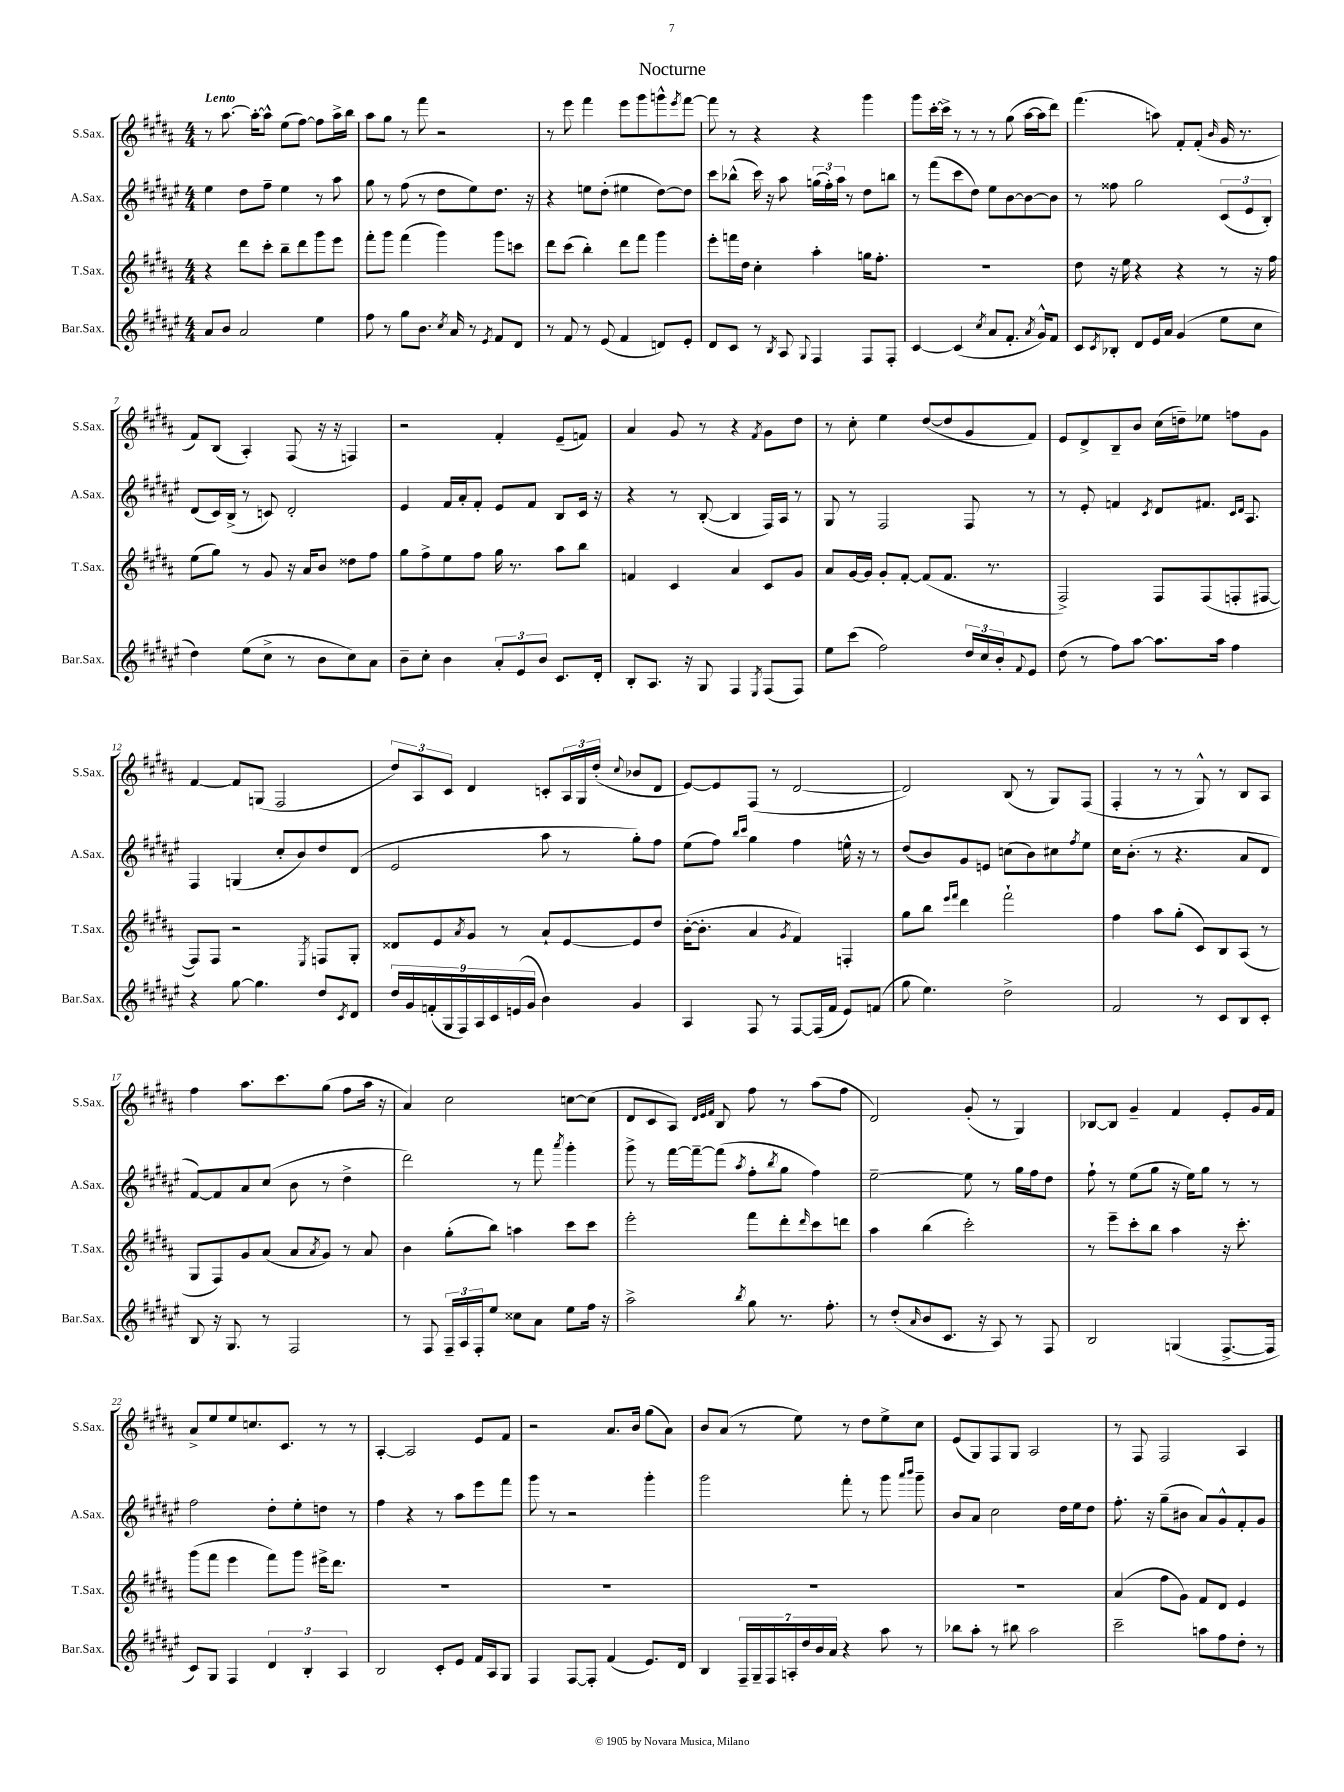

**kern	**kern	**kern	**kern
*part4	*part3	*part2	*part1
*staff4	*staff3	*staff2	*staff1
*I"Bar.Sax.	*I"T.Sax.	*I"A.Sax.	*I"S.Sax.
*I'Bar.Sax.	*I'T.Sax.	*I'A.Sax.	*I'S.Sax.
*clefG2	*clefG2	*clefG2	*clefG2
*k[f#c#g#d#a#e#]	*k[f#c#g#d#a#]	*k[f#c#g#d#a#e#]	*k[f#c#g#d#a#]
*M4/4	*M4/4	*M4/4	*M4/4
=1	=1	=1	=1
!	!	!	!LO:TX:a:B:t=Lento
8a#/L	4r	4ee#\	8r
8b/J	.	.	[8.aa#\
2a#/	8ddd#\L	8dd#\L	.
.	.	.	16aa#'\KL_
.	8ccc#'\J	8ff#~\J	8aa#^^\J]
.	8bb~\L	4ee#\	(8ee\L
.	8ddd#\	.	[8ff#\J)
4ee#\	8ggg#\	8r	8ff#\L]
.	8eee\J	8aa#\	16aa#^\L
.	.	.	16bb\JJ
=2	=2	=2	=2
8ff#\	8fff#'\L	8gg#\	8aa#\L
8r	8ggg#\J	8r	8gg#\J
8gg#\L	(4fff#\	(8ff#\	8r
8.b\J	.	8r	8fff#\
.	4ggg#\)	8dd#\L	2r
8qcc#/	.	.	.
16a#/	.	.	.
8r	.	8ee#\)	.
8qe#/	.	.	.
8f#/L	8ggg#\L	8.dd#\J	.
8d#/J	8cccn\J	.	.
.	.	16r	.
=3	=3	=3	=3
8r	8ddd#\L	4r	8r
8f#/	(8ccc#\J	.	8eee\
8r	4bb'\)	8een\L	4fff#\
(8e#/	.	(8dd#'\J	.
4f#/	8ddd#\L	4ee#X\	8eee\L
.	8fff#\J	.	8ggg#\
8dn/L)	4ggg#\	[8dd#\L)	8gggn^^\
.	.	.	8qeee/
8e#'/J	.	8dd#\J]	[8fff#\J
=4	=4	=4	=4
8d#/L	8eee'\L	8ccc#\L	8fff#\]
8c#/J	16fffn\L	(8bb-X^^\J	8r
.	16dd#\JJ	.	.
8r	4cc#'\	16ccc#\)	4r
.	.	16r	.
8qB/	.	.	.
8A#/	.	8aa#\	.
8qqG#/	.	.	.
4F#/	4aa#'\	(24ggn\LL	4r
.	.	24ff#'\)	.
.	.	24aa#\JJ	.
.	.	8r	.
8F#/L	16ggn\KL	8dd#\L	4ggg#\
.	8.ff#'\J	.	.
8F#'/J	.	8bbn\J	.
=5	=5	=5	=5
[4c#/	1r	8r	8ggg#\L
.	.	(8fff#\L	[16ccc#'\L
.	.	.	16ccc#^\JJ]
(4c#/]	.	8ccc#\	8r
.	.	8dd#\J)	8r
8qcc#/	.	.	.
8a#/L	.	8ee#\L	8r
8.f#'/J	.	[8b\	(8gg#\
.	.	8b\_	[16aa#\LL
8qa#/	.	.	.
16g#^^/KL)	.	.	16aa#\J]
8f#/J	.	8b\J]	8ddd#\J)
=6	=6	=6	=6
8c#/L	8dd#\	8r	(4.fff#\
8qc#/	.	.	.
8B-X'/J	16r	8ff##X\	.
.	16ee\	.	.
8d#/L	4r	2gg#\	.
16e#/L	.	.	8aan\)
16a#/JJ	.	.	.
(4g#/	4r	.	8f#'/L
.	.	.	(8f#'/J
.	.	.	16qqb/
8ee#\L	8r	(12c#/L	16g#/
.	.	.	8.r
.	.	12e#/	.
8cc#\J	16r	.	.
.	.	12B'/J)	.
.	16ff#\	.	.
!!LO:LB:g=z
=7	=7	=7	=7
4dd#\)	(8ee\L	(8d#/L	8f#/L)
.	8gg#\J)	16c#/L)	(8B/J
.	.	(16B^/JJ	.
(8ee#\L	8r	8r	4A#'/)
8cc#^\J	8g#/	8cn/)	.
8r	16r	2d#'/	(8F#/
.	16a#/KL	.	.
8b\L	8b/J	.	16r
.	.	.	16r
8cc#\)	8dd##X\L	.	4Fn/)
8a#\J	8ff#\J	.	.
=8	=8	=8	=8
8b~\L	8gg#\L	4e#/	2r
8cc#'\J	8ff#^\	.	.
4b\	8ee\	16f#/LL	.
.	.	16a#'/J	.
.	8ff#\J	8f#'/J	.
12a#'/L	16gg#\	8e#/L	4f#'/
.	8.r	.	.
12e#/	.	.	.
.	.	8f#/J	.
12b/J	.	.	.
8.c#/L	8aa#\L	8B/L	(8e~/L
.	8bb\J	16c#/Jk	8fn/J)
16d#'/Jk	.	16r	.
=9	=9	=9	=9
8B'/L	4fn/	4r	4a#/
8.A#/J	.	.	.
.	4c#/	8r	8g#/
16r	.	.	.
8G#/	.	([8B'/	8r
4F#/	4a#/	4B/]	4r
8qE#/	.	.	8qf#/
(8F#/L	8c#/L	16F#/LL)	8g#\L
.	.	16A#/JJ	.
8F#/J)	8g#/J	8r	8dd#\J
=10	=10	=10	=10
8ee#\L	8a#/L	8G#/	8r
(8ccc#\J	[16g#/L	8r	8cc#'\
.	16g#/JJ]	.	.
2ff#\)	8g#'/L	2F#/	4ee\
.	[8f#'/J	.	.
.	(8f#/L]	.	([8dd#/L
.	8.f#/J	.	8dd#/]
24dd#/LL	.	8F#/	8g#/
24cc#/	.	.	.
.	8.r	.	.
24b'/J	.	.	.
8qqf#/	.	.	.
8e#/J	.	8r	8f#/J)
=11	=11	=11	=11
(8dd#\	2F#^/)	8r	8e/L
8r	.	8e#'/	8d#^/
8ff#\L)	.	4fn/	8B~/
[8aa#\J	.	.	8b/J
.	.	8qc#/	.
8.aa#\L]	8F#/L	8d#/L	(16cc#\LL
.	.	.	16ddn~\J)
.	(8F#/	8.f#X/J	8ee-X\J
16aa#\Jk	.	.	.
4ff#\	8Fn'/	.	8ffn\L
.	.	16qqc#/LL	.
.	.	16qqd#/JJ	.
.	.	8.A#/	.
.	[8F#X/J	.	8g#\J
!!LO:LB:g=z
=12	=12	=12	=12
4r	8F#/L])	4F#/	[4f#/
.	8F#/J	.	.
[8gg#\	2r	(4Gn/	8f#/L]
4.gg#\]	.	.	(8Gn/J
.	.	8cc#'/L	2F#/
.	.	8b/)	.
.	8qE/	.	.
8dd#/L	8Fn/L	8dd#/	.
8qc#/	.	.	.
8d#/J	8G#'/J	(8d#/J	.
=13	=13	=13	=13
18dd#/LL	8d##X/L	2e#/	12dd#/L)
18g#/	.	.	.
.	.	.	12A#/
(18fn'/	.	.	.
.	8e/	.	.
18G#/	.	.	12c#/J
18F#/)	.	.	.
.	8qa#/	.	.
.	8g#/J	.	4d#/
18A#/	.	.	.
18c#/	.	.	.
.	8r	.	.
(18en/	.	.	.
18g#/JJ	.	.	.
4b\)	8a#`/L	8aa#\	8cn'/L
.	[8e/	8r	24A#/L
.	.	.	24G#/
.	.	.	(24dd#'/JJ
.	.	.	8qqcc#/
4g#/	8e/]	8gg#'\L)	8b-X/L
.	8dd#/J	8ff#\J	8d#/J
=14	=14	=14	=14
4A#/	([16b'\KL	(8ee#\L	[8e/L)
.	8.b'\J]	.	.
.	.	8ff#\J)	8e/]
.	.	16qqbb/LL	.
.	.	16qqccc#/JJ	.
8F#/	4a#/	4gg#\	(8F#/J
8r	.	.	8r
.	8qg#/	.	.
[8F#/L	4f#/)	4ff#\	[2d#/
(16F#/L]	.	.	.
16f#/JJ	.	.	.
8e#/L)	4Fn'/	16een^^\	.
.	.	16r	.
(8fn/J	.	8r	.
=15	=15	=15	=15
8gg#\	8gg#\L	(8dd#/L	2d#/])
4.ee#\)	8bb\J	8b/)	.
.	16qqeee/LL	.	.
.	16qqfff#/JJ	.	.
.	4ddd#\	8g#/	.
.	.	8en/J	.
2dd#^\	2fff#`\	(8ccn\L	(8B/
.	.	8b\)	8r
.	.	8cc#X\	8G#/L)
.	.	8qff#/	.
.	.	8ee#\J	(8F#/J
=16	=16	=16	=16
2f#/	4ff#\	16cc#\KL	4F#'/
.	.	(8.b'\J	.
.	8aa#\L	8r	8r
.	(8gg#'\J	4.r	8r
8r	8c#/L)	.	8G#^^/)
8c#/L	8B/	.	8r
8B/	(8A#/J	8a#/L	8B/L
8c#'/J	8r	8d#/J	8A#/J
!!LO:LB:g=z
=17	=17	=17	=17
8B/	8G#/L	[8f#/L)	4ff#\
16r	8F#/)	8f#/]	.
8.G#/	.	.	.
.	8g#/	8a#/	8.aa#\L
8r	(8a#/J	(8cc#/J	.
.	.	.	8.ccc#\
2F#/	8a#/L	8b\	.
.	8qa#/	.	.
.	8g#/J)	8r	(8gg#\J
.	8r	4dd#^\	8ff#\L
.	8a#/	.	16aa#\Jk
.	.	.	16r
=18	=18	=18	=18
8r	4b\	2ddd#\)	4a#/)
8F#/	.	.	.
24F#~/LL	(8gg#'\L	.	2cc#\
24A#/	.	.	.
24F#'/J	.	.	.
8ee#/J	8bb\J)	.	.
8cc##X\L	4aan\	8r	.
8a#\J	.	8fff#\	.
.	.	8qaaa#/	.
8ee#\L	8ccc#\L	4ggg#'\	[8ccn\L
16ff#\Jk	8ccc#\J	.	(8cc\J]
16r	.	.	.
=19	=19	=19	=19
2aa#^\	2eee'\	8ggg#^\	8d#/L
.	.	8r	8c#/
.	.	[16fff#\LL	8A#/J)
.	.	16fff#~\J_	.
.	.	.	32qqd#/LLL
.	.	.	32qqe/
.	.	.	32qqf#/JJJ
.	.	(8fff#\J]	8B/
8qbb/	.	8qaa#/	.
8gg#\	8fff#\L	8ff#'\L	8ff#\
.	.	8qbb/	.
8.r	8ddd#'\	8gg#\J	8r
.	16qqddd#/	.	.
.	8ccc#\	4ff#\)	(8aa#\L
8.ff#'\	.	.	.
.	8dddn\J	.	8ff#\J
=20	=20	=20	=20
8r	4aa#\	[2ee#~\	2d#/)
(8dd#'/L	.	.	.
16qqa#/	.	.	.
8b/	(4bb\	.	.
8.c#/J	.	.	.
.	2ccc#'\)	8ee#\]	(8g#'/
16r	.	.	.
8A#/)	.	8r	8r
8r	.	16gg#\LL	4G#/)
.	.	16ff#\J	.
8F#/	.	8dd#\J	.
=21	=21	=21	=21
2B/	8r	8ff#`\	[8B-X/L
.	8eee~\L	8r	8B-/J]
.	8ccc#'\	(8ee#\L	4g#~/
.	8bb\J	8gg#\J	.
(4Gn/	4aa#\	16r	4f#/
.	.	16ee#\KL)	.
.	.	8gg#\J	.
[8.F#^/L	16r	8r	8e'/L
.	8.ccc#'\	.	.
.	.	8r	16g#/L
16F#/Jk]	.	.	16f#/JJ
!!LO:LB:g=z
=22	=22	=22	=22
8c#/L)	(8ggg#\L	2ff#\	8a#^/L
8G#/J	8fff#\J	.	8ee/
4F#/	4eee\	.	8ee/
.	.	.	8.ccn/
6d#/	8fff#\L)	8dd#'\L	.
.	.	.	8.c#/J
.	8ggg#\J	8ee#'\	.
6B'/	.	.	.
.	16eee#X^\KL	8ddn\J	8r
.	8.ddd#\J	.	.
6A#/	.	.	.
.	.	8r	8r
=23	=23	=23	=23
2B/	1r	4ff#\	[4A#'/
.	.	4r	2A#/]
8c#'/L	.	8r	.
8e#/J	.	8aa#\L	.
16f#/LL	.	8eee#\	8e/L
16A#/J	.	.	.
8G#/J	.	8fff#\J	8f#/J
=24	=24	=24	=24
4F#/	1r	8ggg#\	2r
.	.	8r	.
[8F#/L	.	2r	.
8F#'/J]	.	.	.
(4f#/	.	.	8.a#/L
.	.	.	16b/Jk
8.e#/L)	.	4ggg#'\	(8gg#\L
.	.	.	8a#\J)
16d#/Jk	.	.	.
=25	=25	=25	=25
4B/	1r	2ggg#\	8b/L
.	.	.	(8a#/J
28F#~/LL	.	.	8r
28G#~/	.	.	.
28F#/	.	.	.
28An'/	.	.	.
.	.	.	8ee\)
28dd#/	.	.	.
28b/	.	.	.
28a#/JJ	.	.	.
4r	.	8fff#'\	8r
.	.	8r	8dd#\L
8aa#\	.	8ggg#\	8ee^\
.	.	16qqaaa#/LL	.
.	.	16qqbbb/JJ	.
8r	.	8ggg#~\	8cc#\J
=26	=26	=26	=26
8bb-X\L	1r	8b/L	(8e/L
8aa#'\J	.	8a#/J	8G#/)
8r	.	2cc#\	8F#/
8bb#X\	.	.	8G#/J
2aa#\	.	.	2A#/
.	.	16dd#\LL	.
.	.	16ee#\J	.
.	.	8dd#\J	.
=27	=27	=27	=27
2ccc#~\	(4a#/	8.ff#'\	8r
.	.	.	8F#/
.	.	16r	.
.	8ff#\L	(8gg#~\L	2F#/
.	8g#\J)	8b#X\J	.
8aan\L	8f#/L	8a#/L)	.
8ff#\	8d#/J	8g#^^/	.
8dd#'\J	4e/	8f#'/	4A#/
8r	.	8g#/J	.
==	==	==	==
*-	*-	*-	*-
